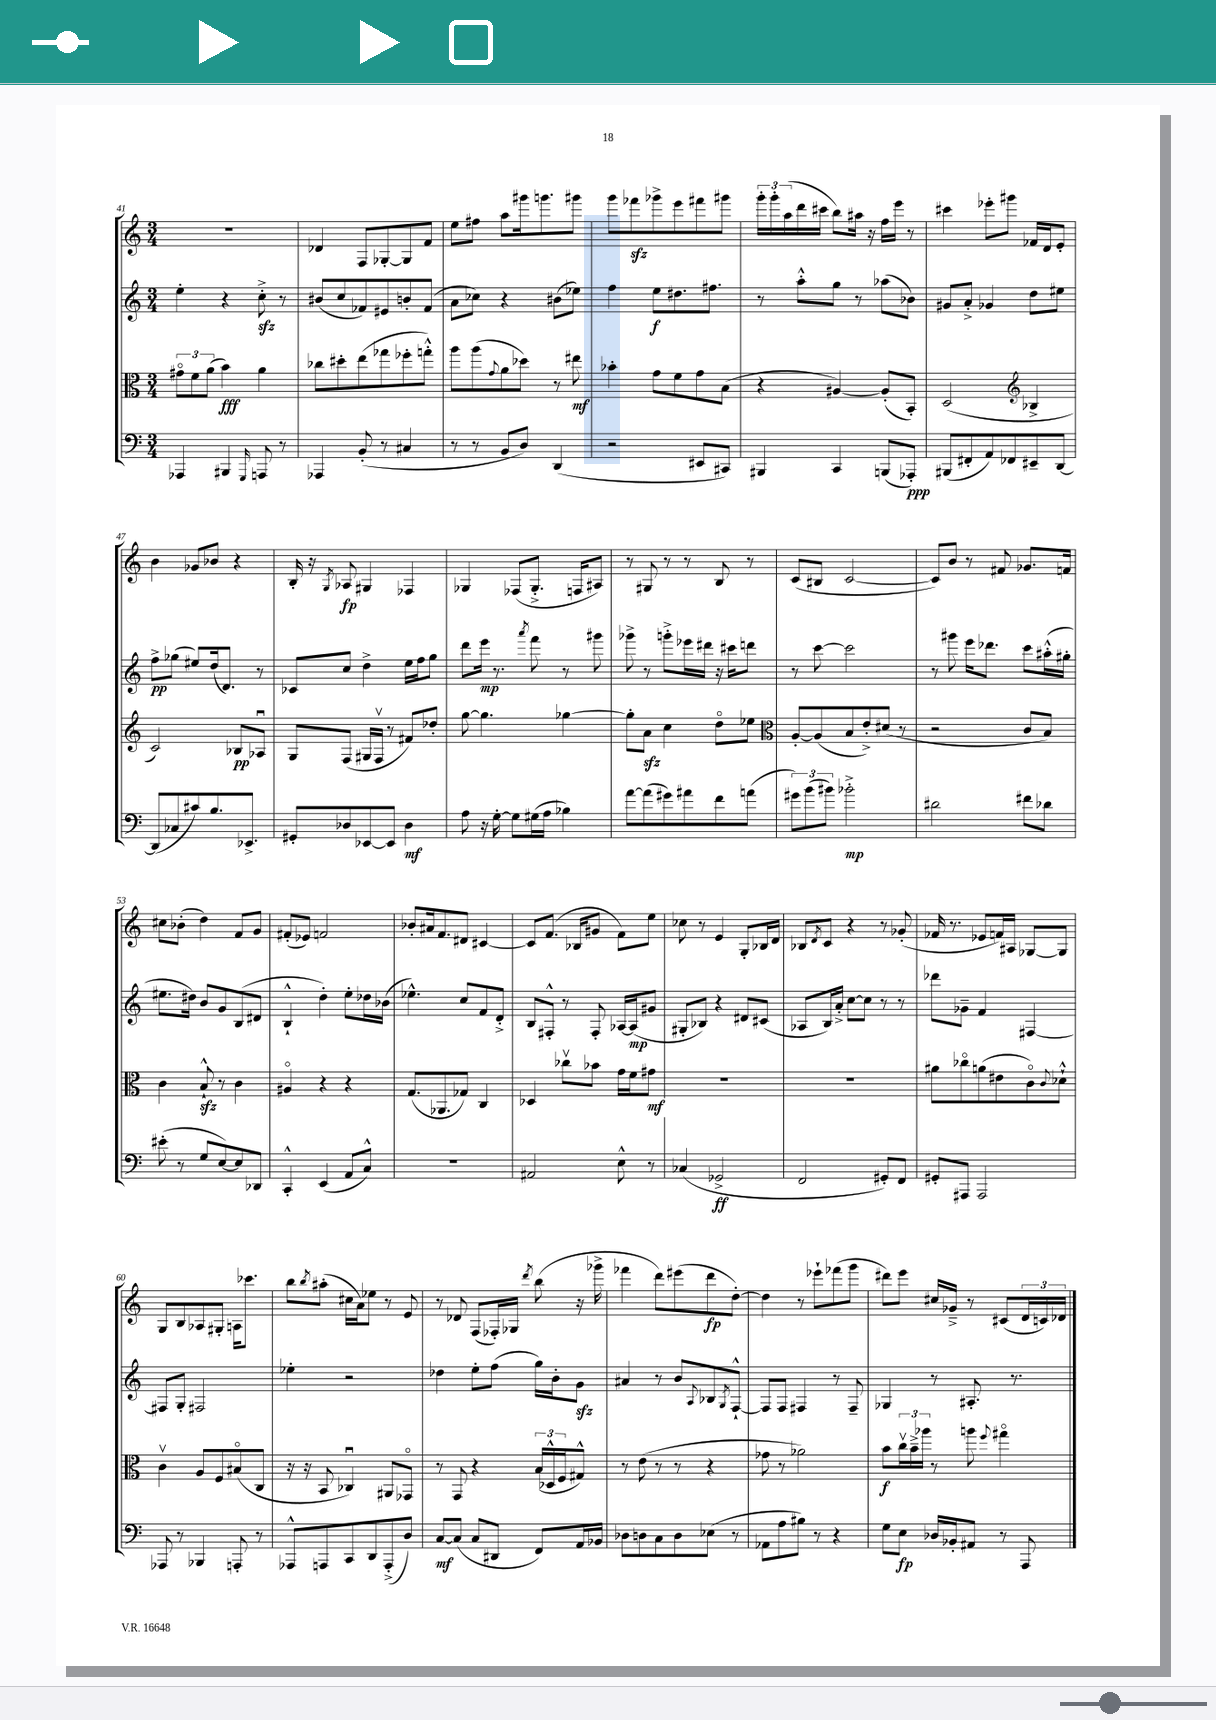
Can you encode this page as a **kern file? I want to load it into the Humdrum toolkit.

**kern	**dynam	**kern	**dynam	**kern	**dynam	**kern	**dynam
*part4	*part4	*part3	*part3	*part2	*part2	*part1	*part1
*staff4	*staff4	*staff3	*staff3	*staff2	*staff2	*staff1	*staff1
*clefF4	*	*clefC3	*	*clefG2	*	*clefG2	*
*k[]	*	*k[]	*	*k[]	*	*k[]	*
*M3/4	*	*M3/4	*	*M3/4	*	*M3/4	*
=41	=41	=41	=41	=41	=41	=41	=41
4AAA-X/	.	12g#X\L	.	4ee'\	.	2.r	.
.	.	12f\	.	.	.	.	.
.	.	(12a\J	.	.	.	.	.
4BBB#X/	.	4b\)	fff	4r	.	.	.
16qqGGG/	.	.	.	.	.	.	.
8AAAn/	.	4a\	.	8cczz'^\	.	.	.
8r	.	.	.	8r	.	.	.
=42	=42	=42	=42	=42	=42	=42	=42
4AAA-X/	.	8cc-X\L	.	(8b#X/L	.	4d-X/	.
.	.	8dd#X'\	.	8cc/	.	.	.
(8BB'/	.	(8ee\	.	8f-X/)	.	8F/L	.
8r	.	8gg-X\	.	8e#X/	.	[8G-X'/	.
4C#X/	.	8ff-X'\	.	8bn'/	.	8G-/]	.
.	.	8ggn'^^\J)	.	(8f-/J	.	8f/J	.
=43	=43	=43	=43	=43	=43	=43	=43
8r	.	8aa\L	.	8a\L	.	8ee\L	.
8r	.	(8aa\	.	8cc-X\J)	.	8ff#X\J	.
.	.	8qqg/	.	.	.	.	.
8BB/L	.	8a\	.	4r	.	8aa\L	.
8D/J)	.	8dd-X\J)	.	.	.	16ggg#X\k	.
.	.	.	.	.	.	8.gggn\	.
(4DD/	.	8r	.	(8b#X\L	.	.	.
.	.	8ee#X\	mf	8ee-X\J)	.	8ggg#X\J	.
=44	=44	=44	=44	=44	=44	=44	=44
2r	.	4b-X'\	.	4ff\	.	8ggg\L	.
.	.	.	.	.	.	8fff-Xzz\	.
.	.	8g\L	.	8ee\L	f	8ggg-X^\	.
.	.	8f\	.	8.dd#X\	.	8eee\	.
8EE#X/L	.	8g\	.	.	.	8fff#X\	.
.	.	.	.	8.ff#X\J	.	.	.
8CC#X/J)	.	(8B\J	.	.	.	8ggg#X\J	.
=45	=45	=45	=45	=45	=45	=45	=45
4BBB#X/	.	4r	.	8r	.	24ggg'\LL	.
.	.	.	.	.	.	24ggg'\	.
.	.	.	.	.	.	(24aa\	.
.	.	.	.	8aa'^^\L	.	16ddd\	.
.	.	.	.	.	.	16ccc#X\JJ	.
4CC/	.	[4A#X/)	.	8gg\J	.	8bb\L)	.
.	.	.	.	8r	.	16aa#X\Jk	.
.	.	.	.	.	.	16r	.
(8BBBn/L	.	(8A#'/L]	.	(8aa-X\L	.	16ff\LL	.
.	.	.	.	.	.	16eee\JJ	.
8AAA-X'/J)	ppp	8BB'/J)	.	8b-X\J)	.	8r	.
=46	=46	=46	=46	=46	=46	=46	=46
(8BBB#X/L	.	(2D/	.	8g#X/L	.	4ccc#X\	.
8FF#X'/	.	.	.	8a'^/J	.	.	.
8AA/)	.	.	.	4g-X/	.	8eee-X'\L	.
8FF-X/	.	.	.	.	.	8ggg#X\J	.
*	*	*clefG2	*	*	*	*	*
8EE#X~/	.	4B-X^/	.	8dd\L	.	16f-X/LL	.
.	.	.	.	.	.	16d/J	.
[8DD/J	.	.	.	8ee#X\J	.	8e'/J	.
!!LO:LB:g=z
=47	=47	=47	=47	=47	=47	=47	=47
(8DD/L]	.	2c/)	.	8ff^\L	pp	4b\	.
8C-X/	.	.	.	(8gg-X\J	.	.	.
8c#X/)	.	.	.	8ee#X/L)	.	8g-X/L	.
8.B/	.	.	.	(16dd/k	.	8b-X/J	.
.	.	.	.	8.d/J)	.	.	.
.	.	8B-X/L	pp	.	.	4r	.
8.EE-X^/J	.	.	.	.	.	.	.
.	.	8A-Xu/J	.	8r	.	.	.
=48	=48	=48	=48	=48	=48	=48	=48
8GG#X'/L	.	8G/L	.	8c-X/L	.	16B'/	.
.	.	.	.	.	.	16r	.
.	.	.	.	.	.	8qG/	.
8D-X/	.	(8F/J	.	8cc/J	.	8A-X/	fp
[8EE-X/	.	16G#X/LL	.	4dd^\	.	4G#X/	.
.	.	16Fv/JJ	.	.	.	.	.
8EE-/J]	.	8r	.	.	.	.	.
4D-\	mf	8f#X/L)	.	16ee\LL	.	4F-X/	.
.	.	.	.	16ff\J	.	.	.
.	.	8dd-X'/J	.	8gg\J	.	.	.
=49	=49	=49	=49	=49	=49	=49	=49
8A\	.	[8gg\	.	8ddd\L	.	4G-X/	.
16r	.	4.gg\]	.	16eee\Jk	mp	.	.
[16G'\	.	.	.	8.r	.	.	.
8G\L]	.	.	.	.	.	(8F-X/L	.
.	.	.	.	8qaaa/	.	.	.
(16G#X\L	.	.	.	8fff\	.	8.G-'^/J	.
16A\JJ	.	.	.	.	.	.	.
4B-X\)	.	[4gg-X\	.	8r	.	.	.
.	.	.	.	.	.	16Fn/KL	.
.	.	.	.	8ggg#X\	.	8A#X/J)	.
=50	=50	=50	=50	=50	=50	=50	=50
[8a\L	.	8gg-'\L]	.	8ggg-X^\	.	8r	.
(8a\]	.	8azz\J	.	8r	.	8G#X/	.
8g#X\)	.	4cc\	.	8gggn'^\L	.	8r	.
8a#X\	.	.	.	16eee-X\L	.	8r	.
.	.	.	.	16ddd#X\JJ	.	.	.
8f\	.	8dd\L	.	16r	.	8B/	.
.	.	.	.	16ccc#X\KL	.	.	.
(8an\J	.	8ee-X\J	.	8dddn\J	.	8r	.
=51	=51	=51	=51	=51	=51	=51	=51
*	*	*clefC3	*	*	*	*	*
12g#X\L)	.	[8A'/L	.	8r	.	(8c/L	.
(12b\	.	.	.	.	.	.	.
.	.	(8A/]	.	[8ccc\	.	8B#X/J	.
12b#X\J)	.	.	.	.	.	.	.
2b-X'^\	mp	8B/	.	2ccc\]	.	[2c/	.
.	.	8e'^/)	.	.	.	.	.
.	.	(8d#X/J	.	.	.	.	.
.	.	8r	.	.	.	.	.
=52	=52	=52	=52	=52	=52	=52	=52
2d#X\	.	2r	.	8r	.	8c/L])	.
.	.	.	.	8ggg#X\	.	8b/J	.
.	.	.	.	16eee\KL	.	8r	.
.	.	.	.	8.ddd-X\J	.	.	.
.	.	.	.	.	.	8f#X/	.
8f#X\L	.	8c/L	.	8ccc\L	.	8.g-X/L	.
8d-X\J	.	8B/J)	.	(16aa#X'^^\L	.	.	.
.	.	.	.	16gg#X'\JJ	.	16fn/Jk	.
!!LO:LB:g=z
=53	=53	=53	=53	=53	=53	=53	=53
(8e#X'\	.	4c\	.	8.ee#X\L	.	8cc#X\L	.
8r	.	.	.	.	.	(8b-X'\J	.
.	.	.	.	16dd#X\Jk)	.	.	.
8G/L	.	8Bzz`^^/	.	8b/L	.	4dd\)	.
[8E/)	.	8r	.	8g/	.	.	.
8E/]	.	4c\	.	(8B/	.	8f/L	.
8DD-X/J	.	.	.	8d#X/J	.	8g/J	.
=54	=54	=54	=54	=54	=54	=54	=54
4CC'^^/	.	4A#X/	.	4B`^^/	.	(8f#X'/L	.
.	.	.	.	.	.	8e-X/J)	.
(4EE/	.	4r	.	4dd'\)	.	2fn/	.
8AA/L	.	4r	.	8ee'\L	.	.	.
8C^^/J)	.	.	.	16dd-X\L	.	.	.
.	.	.	.	(16b-X\JJ	.	.	.
=55	=55	=55	=55	=55	=55	=55	=55
2.r	.	(8.G/L	.	4.ee-X^^\)	.	8b-X'/L	.
.	.	.	.	.	.	16a#X/k	.
.	.	8.AA-X/	.	.	.	8.f/	.
.	.	8G-X/J)	.	8cc/L	.	8d#X/J	.
.	.	4C/	.	8f/	.	[4c#X/	.
.	.	.	.	8d'^/J	.	.	.
=56	=56	=56	=56	=56	=56	=56	=56
2AA#X/	.	4D-X/	.	8B/L	.	8c#/L]	.
.	.	.	.	8F#X'^^/J	.	(8.f/J	.
.	.	8cc-Xv\L	.	8r	.	.	.
.	.	.	.	.	.	16B-X/KL	.
.	.	8b-X\J	.	8F#'/	.	8g#X/J	.
8E^^\	.	16g\LL	.	[16A-X/LL	.	8f\L)	.
.	.	16f\J	.	(16A-/J]	mp	.	.
8r	.	8g#X\J	mf	8g#X/J	.	8ee\J	.
=57	=57	=57	=57	=57	=57	=57	=57
(4C-X/	.	2.r	.	8G#X'/L	.	8cc-X\	.
.	.	.	.	8B-X/J)	.	8r	.
2GG-X^/	ff	.	.	4r	.	4e/	.
.	.	.	.	8d#X/L	.	8G'/L	.
.	.	.	.	(8c#X/J	.	16B-X/L	.
.	.	.	.	.	.	16d/JJ	.
=58	=58	=58	=58	=58	=58	=58	=58
2FF/	.	2.r	.	8A-X/L	.	8B-X/L	.
.	.	.	.	.	.	8qd/	.
.	.	.	.	16B/L)	.	8c/J	.
.	.	.	.	16a'^/JJ	.	.	.
.	.	.	.	[8cc\L	.	4r	.
.	.	.	.	8cc\J]	.	.	.
8GG#X'/L)	.	.	.	8r	.	8r	.
8FF/J	.	.	.	8r	.	(8g-X'/	.
=59	=59	=59	=59	=59	=59	=59	=59
8GG#X'/L	.	8a#X\L	.	8ddd-X\L	.	16f-X/	.
.	.	.	.	.	.	8.r	.
8AAA#X/J	.	8cc-X\	.	8g-X~\J	.	.	.
2AAA#/	.	(8an\	.	4f/	.	8e-X/L	.
.	.	8e#X\	.	.	.	16fn/L)	.
.	.	.	.	.	.	16A#X/JJ	.
.	.	8c\)	.	[4F#X/	.	[8G-X/L	.
.	.	8qqc/	.	.	.	.	.
.	.	8d-X`^^\J	.	.	.	8G-/J]	.
!!LO:LB:g=z
=60	=60	=60	=60	=60	=60	=60	=60
8AAA-X/	.	4cv\	.	8F#X/L]	.	8G/L	.
8r	.	.	.	8G'/J	.	8B/	.
4BBB-X/	.	8A/L	.	2F#X/	.	8A-X/	.
.	.	8F/	.	.	.	8G#X'/J	.
8AAAn'/	.	(8B#X/	.	.	.	16An\KL	.
.	.	.	.	.	.	8.ccc-X\J	.
8r	.	8C/J	.	.	.	.	.
=61	=61	=61	=61	=61	=61	=61	=61
8AAA-X^^/L	.	16r	.	4ee-X'\	.	8bb\L	.
.	.	16r	.	.	.	.	.
.	.	.	.	.	.	8qbb/	.
8AAAn/	.	8BB/	.	.	.	(8aa#X'\J	.
8CC/	.	4C-Xu/)	.	2r	.	16cc#X\LL	.
.	.	.	.	.	.	16a\J)	.
8DD/	.	.	.	.	.	8ee-X\J	.
(8AAA'^/	.	8AA#X/L	.	.	.	8r	.
8D/J)	.	8GG-X/J	.	.	.	8e/	.
=62	=62	=62	=62	=62	=62	=62	=62
[8C/L	mf	8r	.	4dd-X\	.	8r	.
(8C/J]	.	8GG/	.	.	.	8d-X/	.
8C/L	.	4r	.	8ee'\L	.	(8F/L	.
8DD#X/J	.	.	.	(8ff\J	.	16F-X'/L)	.
.	.	.	.	.	.	16G-X/JJ	.
.	.	.	.	.	.	8qddd/	.
8FF/L)	.	(24B/LL	.	16gg\LL)	.	(8bb\	.
.	.	24D-X^^/	.	.	.	.	.
.	.	.	.	16b'\J	.	.	.
.	.	24F/J	.	.	.	.	.
16AA/L	.	8G#X^^/J)	.	8gzz\J	.	16r	.
16BB-X/JJ	.	.	.	.	.	16ggg-X^\	.
=63	=63	=63	=63	=63	=63	=63	=63
8D-X\L	.	8r	.	4a#X/	.	4fff-X\	.
8Dn\	.	(8e\	.	.	.	.	.
8C\	.	8r	.	8r	.	8ddd\L)	.
8D\	.	8r	.	8b/L	.	(8eee#X\	.
.	.	.	.	8qqA/	.	.	.
(8E-X\J	.	4r	.	8B-X/	.	8ddd\	fp
.	.	.	.	8qG/	.	.	.
8r	.	.	.	[8F`^^/J	.	[8dd'\J)	.
=64	=64	=64	=64	=64	=64	=64	=64
8AA-X\L	.	8g-X\	.	8F/L]	.	4dd\]	.
8A\	.	8r	.	8F/J	.	.	.
8B#X\J)	.	2a-X\)	.	4F#X/	.	8r	.
8r	.	.	.	.	.	8eee-X`\L	.
4r	.	.	.	8r	.	(8fff-X\	.
.	.	.	.	8F#~/	.	8ggg\J	.
=65	=65	=65	=65	=65	=65	=65	=65
8G\L	.	8b\L	f	4G-X/	.	8ddd#X\L)	.
8E\J	fp	24ccv\L	.	.	.	8eee\J	.
.	.	24b~^\	.	.	.	.	.
.	.	24aa-X\JJ	.	.	.	.	.
16D-X/LL	.	8r	.	8r	.	16cc#X/LL	.
16BB-X'/J	.	.	.	.	.	16g-X~^/JJ	.
8AA#X/J	.	8aan\	.	8.A#X'/	.	8r	.
.	.	8qqff/	.	.	.	.	.
8r	.	4gg#X\	.	.	.	(8c#X/L	.
.	.	.	.	8.r	.	.	.
8AAA/	.	.	.	.	.	24d/L	.
.	.	.	.	.	.	24cn/)	.
.	.	.	.	.	.	24d-X/JJ	.
==	==	==	==	==	==	==	==
*-	*-	*-	*-	*-	*-	*-	*-
